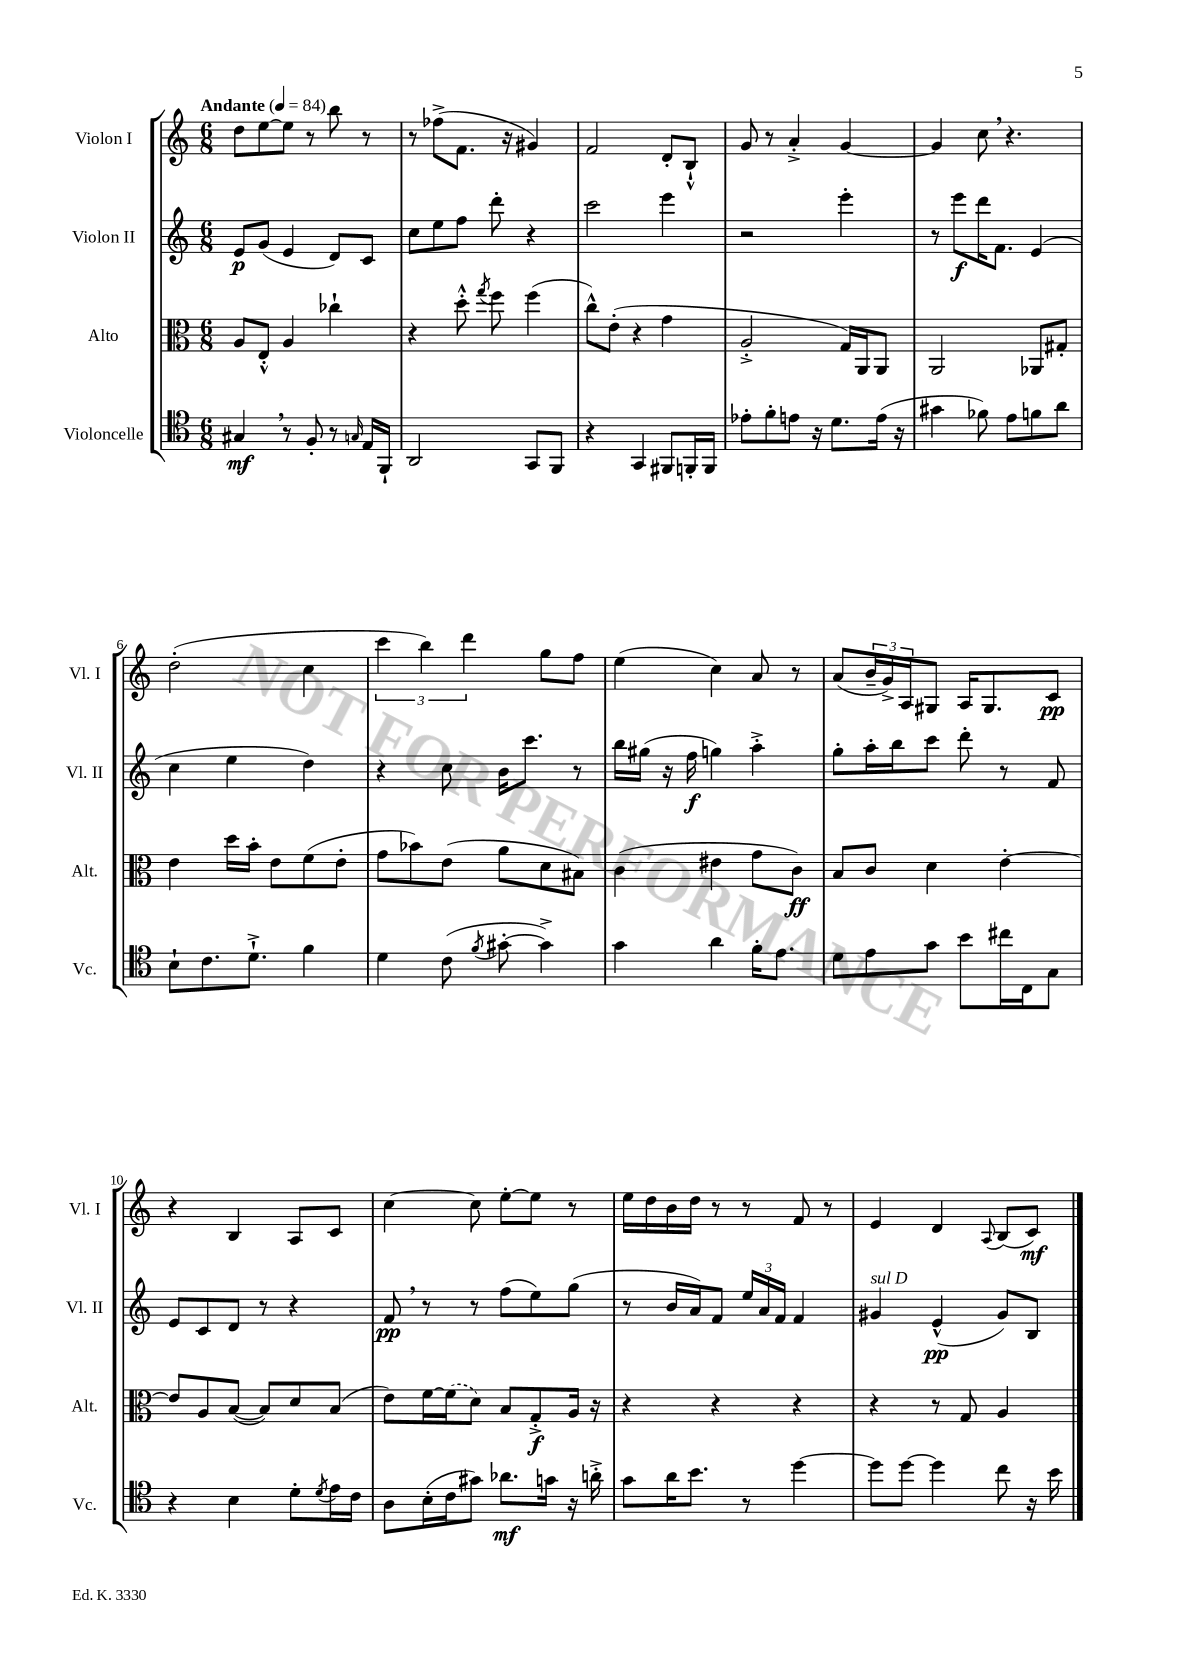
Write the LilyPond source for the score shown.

<<
\new StaffGroup <<
\new Staff = "s0" \with { instrumentName = "Violon I" shortInstrumentName = "Vl. I" } {
    \clef treble \key c \major \numericTimeSignature \time 6/8 \tempo "Andante" 4 = 84
    d''8 e''8~ e''8 r8 b''8 r8 |
    r8 fes''8->( f'8. r16 gis'4) |
    f'2 d'8-. b8-!-^ |
    g'8 r8 a'4-.-> g'4~ |
    g'4 c''8 \breathe r4. |
    d''2-.( c''4 |
    \tuplet 3/2 { c'''4 b''4) d'''4 } g''8 f''8 |
    e''4( c''4) a'8 r8 |
    a'8( \tuplet 3/2 { b'16-- g'16->) a16 } gis8 a16 gis8. c'8\pp |
    r4 b4 a8 c'8 |
    c''4~ c''8 e''8~-. e''8 r8 |
    e''16 d''16 b'16 d''16 r8 r8 f'8 r8 |
    e'4 d'4 \appoggiatura { a8 } b8( c'8\mf) \bar "|." |
}
\new Staff = "s1" \with { instrumentName = "Violon II" shortInstrumentName = "Vl. II" } {
    \clef treble \key c \major \numericTimeSignature \time 6/8
    e'8\p g'8( e'4 d'8) c'8 |
    c''8 e''8 f''8 d'''8-. r4 |
    c'''2 e'''4 |
    r2 e'''4-. |
    r8 e'''8\f d'''16 f'8. e'4( |
    c''4 e''4 d''4) |
    r4 c''8 b'16 c'''8. r8 |
    b''16 gis''16( r16 f''16\f g''4) a''4-.-> |
    g''8-. a''16-. b''16 c'''8 d'''8-. r8 f'8 |
    e'8 c'8 d'8 r8 r4 |
    f'8\pp \breathe r8 r8 f''8( e''8) g''8( |
    r8 b'16 a'16) f'8 \tuplet 3/2 { e''16 a'16 f'16 } f'4 |
    gis'4^\markup { \italic "sul D" } e'4-^\pp( gis'8) b8 \bar "|." |
}
\new Staff = "s2" \with { instrumentName = "Alto" shortInstrumentName = "Alt." } {
    \clef alto \key c \major \numericTimeSignature \time 6/8
    a8 e8-.-^ a4 ces''4-! |
    r4 d''8-.-^ \acciaccatura { g''8 } f''8 f''4( |
    c''8-^) e'8-.( r4 g'4 |
    a2-.-> g16) a,16 a,8 |
    a,2 aes,8 gis8-. |
    e'4 d''16 b'16-. e'8 f'8( e'8-. |
    g'8 bes'8) e'8( a'8 d'8 bis8) |
    c'4( eis'4 g'8 c'8\ff) |
    b8 c'8 d'4 e'4~-. |
    e'8 a8 b8~( b8) d'8 b8( |
    e'8) f'16~ \once \slurDashed f'16( d'8) b8 g8-.->\f a16 r16 |
    r4 r4 r4 |
    r4 r8 g8 a4 \bar "|." |
}
\new Staff = "s3" \with { instrumentName = "Violoncelle" shortInstrumentName = "Vc." } {
    \clef tenor \key c \major \numericTimeSignature \time 6/8
    gis4\mf \breathe r8 f8-. r8 \grace { g16 } e16 f,16-! |
    a,2 g,8 f,8 |
    r4 g,4 fis,8 f,16-. f,16 |
    ees'8-. f'8-. e'8 r16 d'8. e'16( r16 |
    gis'4 fes'8) e'8 f'8 a'8 |
    b8-! c'8. d'8.-!-> f'4 |
    d'4 c'8( \acciaccatura { f'8 } gis'8~-. gis'4->) |
    g'4 a'4 f'16-. e'8. |
    d'8 e'8 g'8 b'8 cis''16 c16 g8 |
    r4 b4 d'8-. \acciaccatura { d'8 } e'16 c'16 |
    a8 b16-.( c'16 gis'8) aes'8.\mf g'16 r16 a'16-.-> |
    g'8 a'16 b'8. r8 d''4~ |
    d''8 d''8~ d''4 c''8 r16 b'16 \bar "|." |
}
>>
>>
